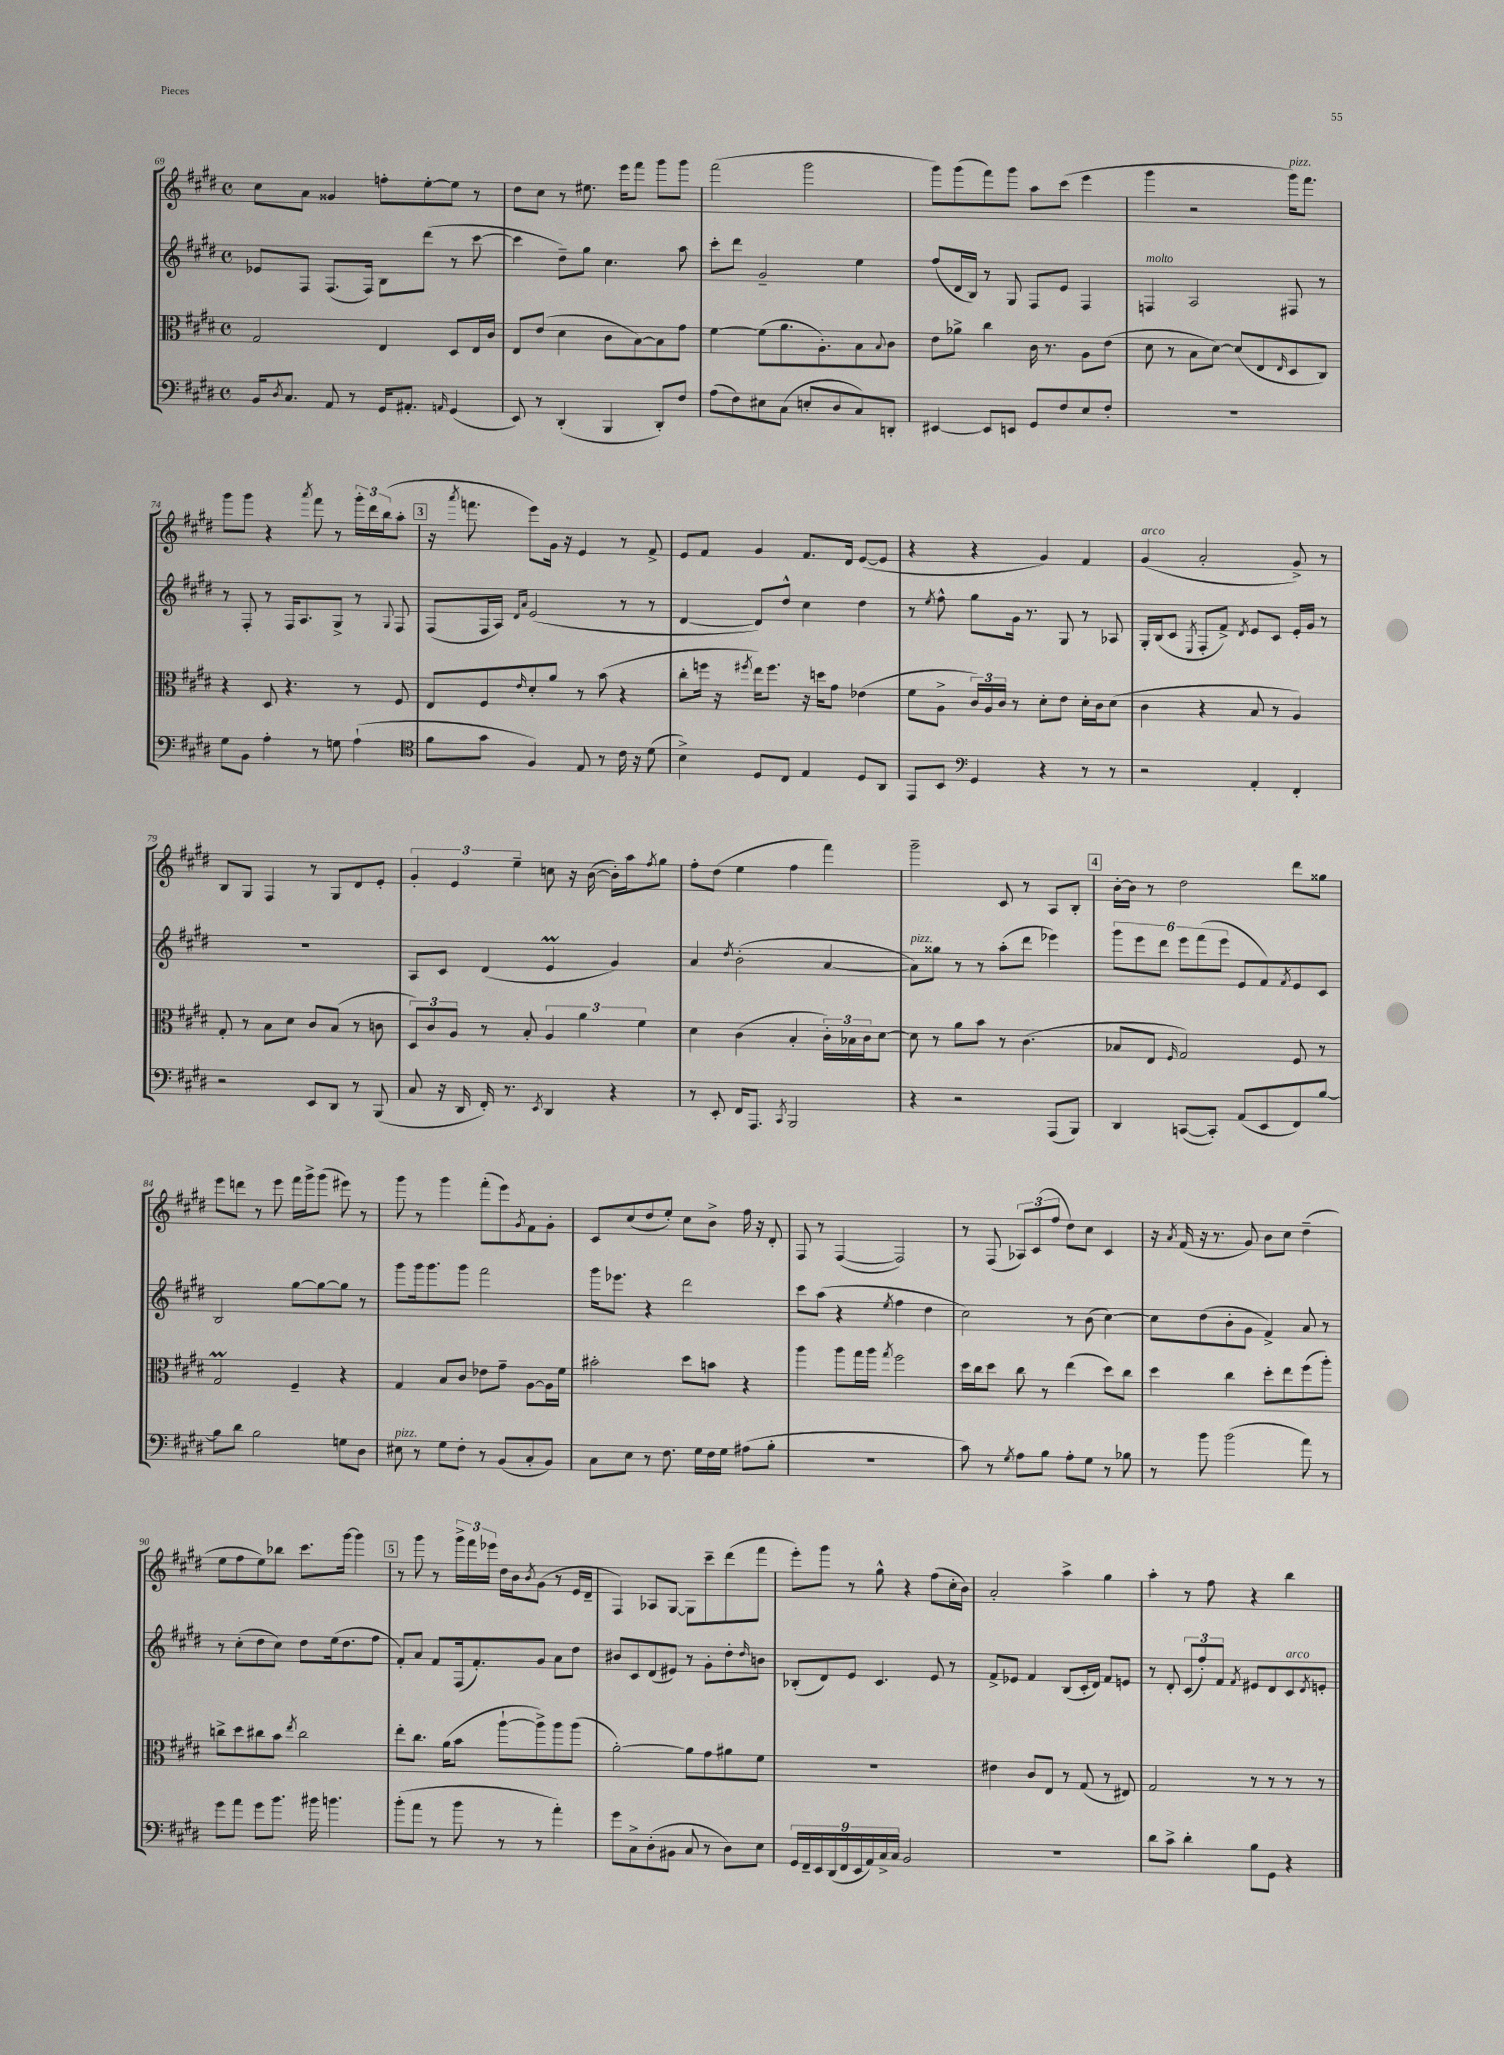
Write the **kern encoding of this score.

**kern	**kern	**kern	**kern
*staff4	*staff3	*staff2	*staff1
*clefF4	*clefC3	*clefG2	*clefG2
*k[f#c#g#d#]	*k[f#c#g#d#]	*k[f#c#g#d#]	*k[f#c#g#d#]
*M4/4	*M4/4	*M4/4	*M4/4
*met(c)	*met(c)	*met(c)	*met(c)
16BB	2G#	8e-	8cc#
8qD#	.	.	.
8.C#	.	.	.
.	.	8F#	8a
8AA	.	(8.F#	4g##
8r	.	.	.
.	.	16F#)	.
16GG#	4E	8B	8ff'
8.AA#'	.	.	.
.	.	(8ddd#	[8ee'
16qqAA	.	.	.
(4GG#	8D#	8r	8ee]
.	16E	[8ccc#	8r
.	16c#	.	.
=	=	=	=
8EE)	8E	4ccc#]	8dd#
8r	(8e	.	8cc#
(4DD#'	4d#	8dd#~)	8r
.	.	8gg#	8.ee#
4BBB	8c#	4.cc#	.
.	.	.	16eee
.	[8B)	.	8fff#
8DD#')	8B]	.	8ggg#
8F#	8g#	8aa	8ggg#
=	=	=	=
(8A	[4f#	8ccc#'	(2fff#
8F#)	.	8ddd#	.
8E#	(8f#]	2g#~	.
(8C#	8.a	.	.
8E'	.	.	2ggg#
.	8.A')	.	.
8D#	.	.	.
8C#)	8B	4ee	.
.	8qqB	.	.
8DD'	8c#	.	.
=	=	=	=
[4EE#	8e	(8ff#	8ggg#)
.	8a-^	16d#	(8ggg#
.	.	16B)	.
8EE#]	4cc#	8r	8fff#)
8EE	.	8G#	8ggg#
8GG#	16c#	8F#	8aa
.	8.r	.	.
8F#	.	8e	(8ccc#
8E	8A	4F#	4eee
8F#'	(8e	.	.
=	=	=	=
1r	8d#	4F	4ggg#
.	8r	.	.
.	8B	2A	2r
.	[8d#)	.	.
.	(8d#]	.	.
.	8E	.	.
.	16qqE	.	.
.	8D#	8F#	16ggg#)
.	.	.	8.fff#
.	8C#)	8r	.
=	=	=	=
8G#	4r	8r	8ggg#
8BB	.	8F#'	8ggg#
4A'	8D#	8r	4r
.	4.r	16F#	.
.	.	8.A	.
.	.	.	8qaaa
8r	.	.	8fff#
8G	.	8G#^	8r
(4A`	8r	8r	24ggg#'
.	.	.	24ddd#
.	.	.	(24bb
.	.	8qqG#	.
.	8F#	8F#	8aa'
=	=	=	=
*clefC4	*	*	*
8f#	8E	(8F#	16r
.	.	.	8qaaa
.	.	.	8.fff
8g#	8F#	16F#	.
.	.	16A)	.
.	.	16qqd#	.
.	16qqe	16qqa	.
4F#)	8d#'	(2e	8eee)
.	8a	.	16g#
.	.	.	16r
8E	8r	.	4e
8r	(8b	.	.
16c#	4r	8r	8r
16r	.	.	.
(8d#	.	8r	8f#^
=	=	=	=
4B^)	8cc#'	[4d#	8e
.	16ff	.	8f#
.	16r	.	.
.	8qff#	.	.
8D#	16ee)	8d#])	4g#
.	8.ff#	.	.
8C#	.	8dd#^^	.
4E	16r	4cc#	8.f#
.	16dd	.	.
.	8g#	.	.
.	.	.	16d#
8D#	(4e-	4dd#	([8e
8AA	.	.	8e]
=	=	=	=
8EE	8f#	8r	4r
.	.	8qee	.
8BB	8A^	8ff#^^	.
*clefF4	*	*	*
4GG#	24c#)	8gg#	4r
.	24A	.	.
.	24c#	.	.
.	8r	16g#	.
.	.	8.r	.
4r	8d#'	.	4g#)
.	8e	8G#	.
8r	16d#'	8r	4f#
.	16c#	.	.
8r	(8d#	8A-	.
=	=	=	=
2r	4c#	16G#'	(4g#
.	.	(16B	.
.	.	8c#	.
.	.	8qE	.
.	4r	8F#'	2a'
.	.	8f#^)	.
.	.	8qd#	.
4AA'	8B	8e	.
.	8r	8c#	.
4FF#'	4A)	16e'	8g#^)
.	.	16g#	.
.	.	8r	8r
=	=	=	=
2r	8G#'	1r	8B
.	8r	.	8G#
.	8B	.	4F#
.	8d#	.	.
8EE	8c#	.	8r
8DD#	(8B	.	8G#
8r	8r	.	8d#
(8BBB	8c	.	8e'
=	=	=	=
8C#	12D#)	8A	6g#'
.	12c#	.	.
16r	.	8c#	.
.	12A	.	6e
16DD#	.	.	.
16FF#')	8r	(4d#	.
8.r	.	.	.
.	.	.	6ee~
.	8B'	.	.
8qEE	.	.	.
4DD#	6A	4e	8cc
.	.	.	16r
.	6a	.	.
.	.	.	([16b
4r	.	4g#)	16b'])
.	.	.	16aa
.	6f#	.	.
.	.	.	8qff#
.	.	.	8gg#
=	=	=	=
8r	4d#	4a	8ff#'
8EE'	.	.	(8dd#
.	.	8qdd#	.
16FF#	(4c#	(2b'	4ee
8.AAA	.	.	.
8qCC#	.	.	.
2BBB	4B'	.	4ff#
.	24c#')	[4a	4fff#)
.	24B-	.	.
.	24c#	.	.
.	[8d#	.	.
=	=	=	=
4r	8d#]	8a])	2ggg#~
.	8r	8gg##	.
2r	8a	8r	.
.	8b	8r	.
.	8r	(8aa'	8c#
.	(4.c#	8ddd#	8r
(8AAA	.	4eee-)	8A
8BBB)	.	.	8B'
=	=	=	=
4DD#	8B-	12ggg#	[16b'
.	.	.	16b]
.	.	12eee	.
.	8E	.	8r
.	.	12ddd#	.
.	16qqF#	.	.
([8CC	2G#)	12eee	2dd#
.	.	(12fff#	.
8CC'])	.	.	.
.	.	12eee	.
(8AA	.	8e	.
8EE	.	8f#)	.
.	.	8qf#	.
8FF#)	8F#	8e	8ddd#
[8B	8r	8c#	8gg##
=	=	=	=
8B]	2G#	2B	8eee
8d#	.	.	8ddd
2B	.	.	8r
.	.	.	8eee
.	4F#~	[8gg#	16fff#
.	.	.	16ggg#^
.	.	8gg#_	(8ggg#
8G	4r	8gg#]	8eee#)
8D#	.	8r	8r
=	=	=	=
8E#	4G#	8ggg#	8ggg#
8r	.	16ggg#	8r
.	.	8.ggg#	.
8G#	8B	.	4ggg#
8F#'	8c#	8ggg#	.
8r	8e-	2fff#	(8fff#'
(8BB	8g#~	.	8eee)
.	.	.	8qg#
8C#'	[8A	.	8f#
8BB)	16A]	.	8g#'
.	16f#	.	.
=	=	=	=
8C#	2b#'	16ggg#	8c#
.	.	8.eee-	.
8E	.	.	(8cc#
8r	.	4r	8dd#
8.F#	.	.	8ee')
.	8dd#	2ddd#	8cc#
16G#	.	.	.
16F#	8b	.	8b^
16G#	.	.	.
(8A#	4r	.	16ff#
.	.	.	16r
8B'	.	.	8d#'
=	=	=	=
1r	4aa	8ccc#	8F#
.	.	(8aa	8r
.	8aa	4r	([4F#
.	16gg#	.	.
.	16aa	.	.
.	8qgg#	8qee	.
.	2ff#	4ff#	2F#])
.	.	4dd#	.
=	=	=	=
8c#)	16dd#	2cc#)	8r
.	16cc#	.	.
8r	8dd#	.	(8F#
8qG#	.	.	.
8A	8cc#	.	12A-)
.	.	.	(12c#
8B	8r	.	.
.	.	.	12ff#
8A'	(4ee	8r	8dd#)
8G#	.	(8b	8cc#
8r	8dd#)	[4cc#)	4c#
8B-	8cc#	.	.
=	=	=	=
8r	4dd#	8cc#]	16r
.	.	.	8qa
.	.	.	(16f#
8b	.	(8dd#	16r
.	.	.	8.r
(2b	4cc#	8b'	.
.	.	8g#	8g#)
.	8dd#'	4f#^)	8b
.	8ee	.	8cc#
8a)	(8ff#	8a	(4dd#~
8r	8aa')	8r	.
=	=	=	=
8g#	8cc^	8r	8ee
8a	8dd#	(8cc#'	8ff#
8g#	8cc#	8dd#	8ee)
8.b	8b	8cc#)	8bb-
.	8qee	.	.
.	2cc#	8dd#	8.ccc#
16b#	.	.	.
4.b	.	(16ee	.
.	.	8.dd#	[16ggg#
.	.	.	4ggg#]
.	.	8ff#	.
=	=	=	=
(8b'	8ee'	8f#')	8r
8a	8.cc#	8a	8ggg#
8r	.	8f#	8r
.	(16a	.	.
8b	8b	(16F#	24ggg#^
.	.	.	24fff#
.	.	8.f#')	.
.	.	.	24eee-
8r	[8aa`	.	16dd#
.	.	.	16b
.	.	.	8qb
8r	8aa^])	8g#	(8g#
4a')	8aa	8a	8r
.	(8aa	8dd#	16e
.	.	.	16d#~
=	=	=	=
8g#	[2a')	8b#	4F#)
8C#^	.	8c#	.
(8D#'	.	(8d#	8A-
8BB#	.	8e#)	[8G#
8C#	8a]	8r	8G#]
8r	8g#	8g#'	8ccc#~
8D#)	8a#	8dd#'	(8ddd#
.	.	16qqdd#	.
8E	8f#	8b	8fff#
=	=	=	=
18GG#	1r	(8B-'	8eee')
18FF#~	.	.	.
18EE	.	.	.
.	.	8d#)	8ggg#
(18DD#	.	.	.
18FF#	.	.	.
.	.	8e	8r
18EE	.	.	.
18AA)	.	.	.
.	.	4.c#	8gg#^^
18C#^	.	.	.
18C#	.	.	.
2BB	.	.	4r
.	.	8e	(8ff#
.	.	8r	16cc#'
.	.	.	16b)
=	=	=	=
1r	4e#	8f#^	2a'
.	.	8e-	.
.	8c#	4f#	.
.	8E	.	.
.	8r	(8B	4aa^
.	(8G#	16c#'	.
.	.	16d#)	.
.	8r	8f#	4gg#
.	8E#)	8e	.
=	=	=	=
8d#	2G#	8r	4aa'
8c#^	.	8d#'	.
4d#'	.	(12c#	8r
.	.	12ff#')	.
.	.	.	8ff#
.	.	12f#	.
.	.	8qf#	.
8B	8r	8e#	4r
8GG#	8r	8d#	.
4r	8r	8c#	4bb
.	.	8qd#	.
.	8r	8e'	.
==	==	==	==
*-	*-	*-	*-
